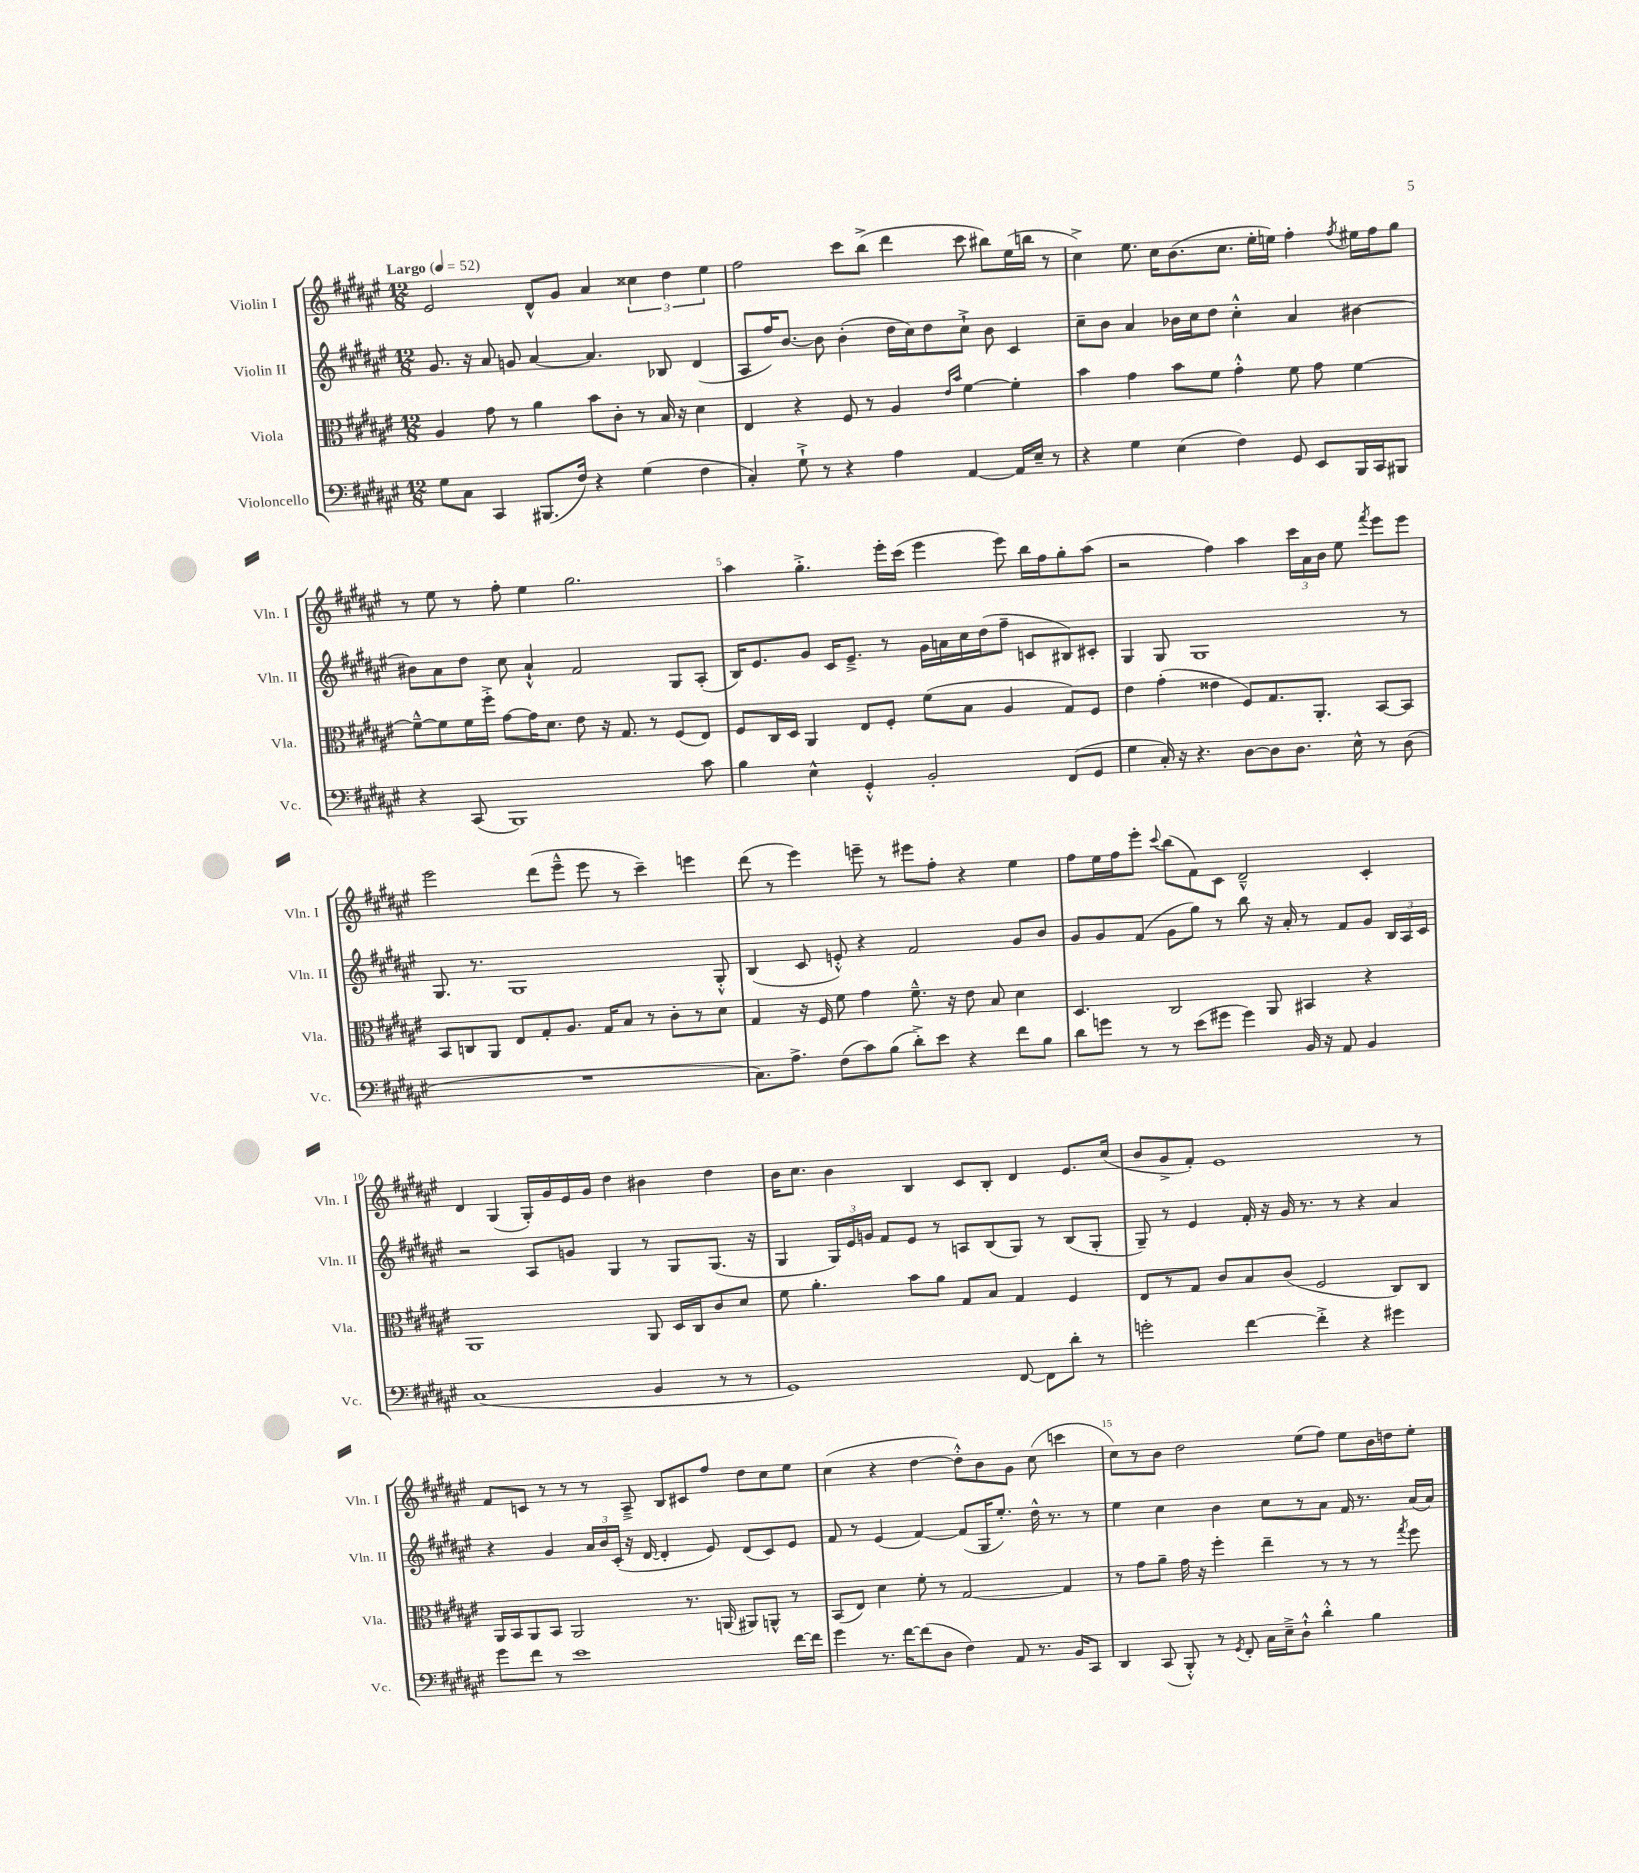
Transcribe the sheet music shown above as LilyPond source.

<<
\new StaffGroup <<
\new Staff = "s0" \with { instrumentName = "Violin I" shortInstrumentName = "Vln. I" } {
    \clef treble \key fis \major \numericTimeSignature \time 12/8 \tempo "Largo" 4 = 52
    \autoBeamOff eis'2 dis'8[-^ gis'8] ais'4 \tuplet 3/2 { cisis''4 dis''4 eis''4 } |
    fis''2 cis'''8[ b''8]->( dis'''4 cis'''8 bis''8[) eis''16( b''16] r8 |
    cis''4->) eis''8. cis''16[ b'8.( cis''8.] eis''16[-. e''16]) fis''4-. \acciaccatura { fis''8 } eis''16[ fis''16 gis''8] |
    r8 eis''8 r8 fis''8-. eis''4 gis''2. |
    ais''4 gis''4.-.-> eis'''16[-. cis'''16]( eis'''4 eis'''8) b''16[ fis''16 gis''8-. ais''8]( |
    r2 fis''4) ais''4 \tuplet 3/2 { cis'''16[ ais'16 b'16] } eis''8 \acciaccatura { fis'''8 } eis'''8[ eis'''8] |
    eis'''2 dis'''8[( eis'''8]---^ eis'''8 r8 cis'''4--) e'''4 |
    dis'''8( r8 eis'''4) e'''8-- r8 eis'''8[ fis''8]-. r4 eis''4 |
    fis''8[ eis''16 fis''16 eis'''8]-. \appoggiatura { cis'''8 } b''8[( fis'8) cis'8] dis'2---^ cis'4-. |
    dis'4 gis4( gis16[-.) gis'16 eis'16 gis'16] dis''4 bis'4 dis''4 |
    b'16[ cis''8.] b'4 b4 cis'8[ b8]-. dis'4 eis'8.[ cis''16]( |
    b'8[ gis'8-> fis'8]-.) eis'1 r8 |
    fis'8[ c'8] r8 r8 r8 ais8---> b8[ cis'8 fis''8] dis''8[ cis''8 eis''8] |
    cis''4( r4 dis''4~ dis''8[-.-^) b'8 gis'8] cis''8( c'''4 |
    cis''8[) r8 b'8] dis''2 eis''8[( fis''8]) eis''8[ b'16 d''16 eis''8]-. \bar "|." |
}
\new Staff = "s1" \with { instrumentName = "Violin II" shortInstrumentName = "Vln. II" } {
    \clef treble \key fis \major \numericTimeSignature \time 12/8
    \autoBeamOff gis'8. r16 ais'8 g'8 ais'4~ ais'4. bes8 dis'4( |
    ais8[ fis''16) b'8.]~ b'8 b'4-.( dis''16[ cis''16) dis''8 cis''8]-!-> b'8 cis'4 |
    cis''8[-- b'8] ais'4 bes'16[ cis''16 dis''8] cis''4-.-^ ais'4 bis'4~ |
    bis'8[ ais'8 dis''8] cis''8 ais'4-!-^ fis'2 gis8[ ais8]-.( |
    b16[) eis'8. gis'8] cis'16[ eis'8.]---> r8 gis'16[ a'16 cis''16 dis''16( fis''8]-- c'8[ bis8) cis'8]-. |
    gis4 gis8 gis1 r8 |
    gis8. r8. gis1 gis8-.-^ |
    b4( cis'8 e'8-.-^) r4 fis'2 gis'8[ b'8] |
    gis'8[ gis'8 fis'8]( gis'8[ gis''8]) r8 b''8 r16 ais'16-. r8 fis'8[ gis'8] \tuplet 3/2 { b16[ ais16 cis'16] } |
    r2 ais8[ g'8] gis4 r8 gis8[ gis8.]( r16 |
    gis4 \tuplet 3/2 { gis16[) eis'16 g'16] } fis'8[ eis'8] r8 a8[ b8( gis8]) r8 b8[( gis8]-. |
    gis8--) r8 eis'4 fis'16-. r16 gis'16 r8. r8 r4 ais'4 |
    r4 gis'4 \tuplet 3/2 { ais'16[ b'16 cis'16]-.( } r16 dis'16~ dis'4-. eis'8) dis'8[( cis'8) eis'8] |
    fis'8 r8 eis'4( fis'4~) fis'8[( gis16 eis''8.]-.) dis''16-^ r8. r8 |
    eis''4 cis''4 b'4 cis''8[ r8 ais'8] fis'16 r8. ais'16[( ais'16]) \bar "|." |
}
\new Staff = "s2" \with { instrumentName = "Viola" shortInstrumentName = "Vla." } {
    \clef alto \key fis \major \numericTimeSignature \time 12/8
    \autoBeamOff ais4 gis'8 r8 ais'4 b'8[ cis'8]-. r8 b16 r16 dis'4 |
    eis4 r4 fis8 r8 ais4 \grace { eis'16[ b'16] } fis'4~ fis'4-. |
    b'4 gis'4 b'8[ fis'8] gis'4-.-^ fis'8 gis'8 fis'4~ |
    fis'8[~---^ fis'8 fis'16 fis''16]-.-> gis'8[~ gis'16 dis'8.] eis'8 r16 gis8. r8 fis8[( eis8]) |
    fis8[ cis16 dis16] ais,4 eis8[ fis8]-. fis'8[( b8] ais4 gis8[) fis8] |
    eis'4 gis'4-.( eisis'4 fis8[) gis8. ais,8.]-. b,8[~ b,8] |
    b,8[ c8 ais,8] eis8[ gis8-. ais8.] gis16[ b8] r8 cis'8[-. r8 dis'8] |
    gis4 r16 fis16 fis'8 gis'4 fis'8.---^ r16 eis'8 b8 dis'4 |
    dis4. cis2 ais,8 bis,4 r4 |
    ais,1 ais,8 dis16[ cis16 cis'8 dis'8] |
    fis'8 ais'4.-. b'8[ ais'8] gis8[ b8] gis4 fis4 |
    eis8[ r8 gis8] cis'8[ b8 cis'8]( fis2 cis8[) cis8] |
    ais,16[ b,16 ais,8 b,8] ais,2 r8. a,16( ais,8[) a,8]-^ r8 |
    b,8[( eis8]) dis'4 fis'8-. r8 gis2~ gis4 |
    r8 gis'8[ ais'8]-- gis'16 r16 fis''4-. eis''4-- r8 r8 r8 \acciaccatura { gis''8 } fis''8 \bar "|." |
}
\new Staff = "s3" \with { instrumentName = "Violoncello" shortInstrumentName = "Vc." } {
    \clef bass \key fis \major \numericTimeSignature \time 12/8
    \autoBeamOff gis8[ cis8] cis,4 bis,,8.[( fis16]) r4 gis4( fis4 |
    cis4-.) gis8-!-> r8 r4 ais4 ais,4~ ais,16[ eis16]-- r8 |
    r4 gis4 eis4( fis4) gis,8 eis,8[ b,,16 cis,16 bis,,8] |
    r4 cis,8( b,,1) cis'8 |
    b4 eis4-^ gis,4-.-^ b,2-. fis,8[( gis,8] |
    gis4 cis16-.) r16 r4. dis8[~ dis8 dis8.] eis16-^ r8 dis8( |
    R1. |
    cis8.[) ais8.]-> fis8[( cis'8) b8]( dis'8[-.->) eis'8] r4 fis'8[ b8] |
    dis'8[ g'8] r8 r8 eis'8[( gis'8] gis'4) b,16 r16 ais,8 b,4 |
    cis1( b,4 r8 r8 |
    gis,1) fis,8~ fis,8[ dis'8]-. r8 |
    g'2-. fis'4~ fis'4-.-> r4 gis'4 |
    gis'8[ fis'8] r8 eis'1 fis'16[~ fis'16] |
    gis'4 r8. fis'16[~ fis'8( dis8] fis4) ais,8 r8. b,16[ cis,8] |
    dis,4 cis,8( b,,8-.-^) r8 \acciaccatura { gis,8 } fis,8-. cis16[ eis16---> dis8]-!-^ dis'4-.-^ b4 \bar "|." |
}
>>
>>
\layout { \context { \Score \override BarNumber.break-visibility = ##(#f #t #t) barNumberVisibility = #(every-nth-bar-number-visible 5) } }
